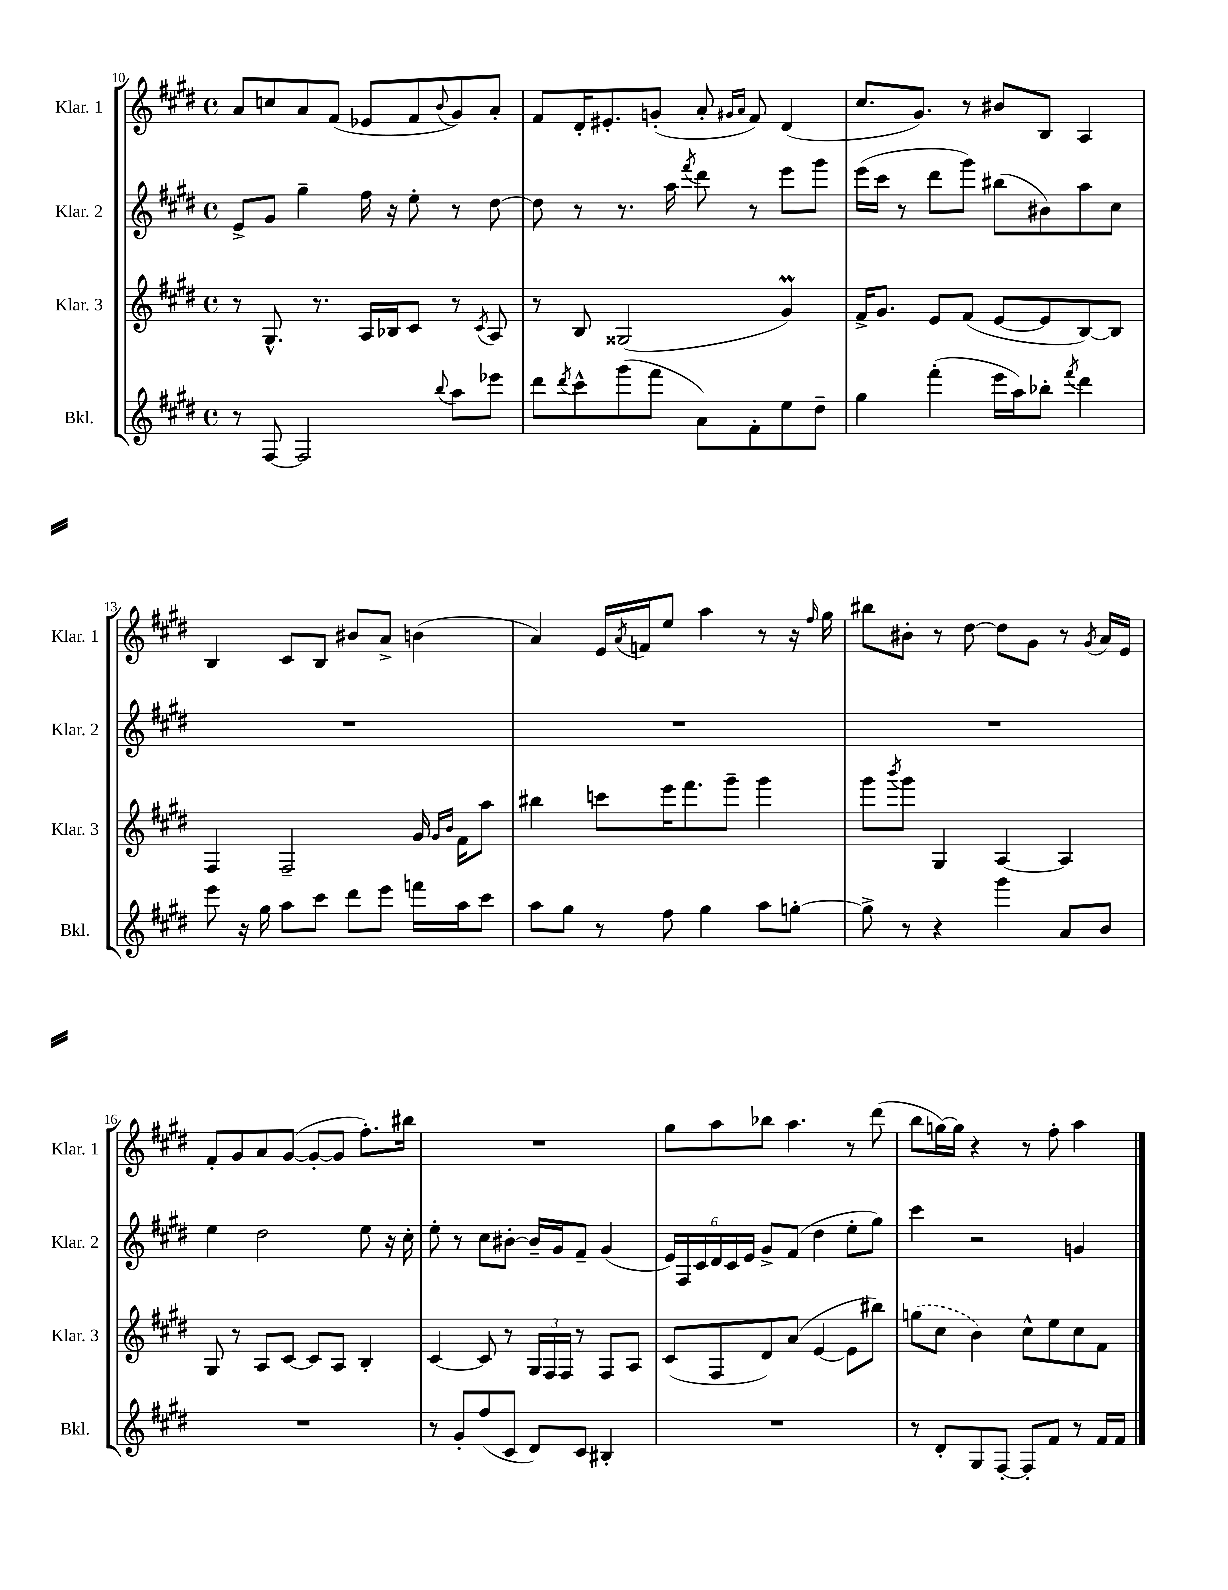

**kern	**kern	**kern	**kern
*part4	*part3	*part2	*part1
*staff4	*staff3	*staff2	*staff1
*I"Bkl.	*I"Klar. 3	*I"Klar. 2	*I"Klar. 1
*I'Bkl.	*I'Klar. 3	*I'Klar. 2	*I'Klar. 1
*clefG2	*clefG2	*clefG2	*clefG2
*k[f#c#g#d#]	*k[f#c#g#d#]	*k[f#c#g#d#]	*k[f#c#g#d#]
*M4/4	*M4/4	*M4/4	*M4/4
*met(c)	*met(c)	*met(c)	*met(c)
=10	=10	=10	=10
8r	8r	8e^/L	8a/L
[8F#/	8.G#^^/	8g#/J	8ccn/
2F#/]	.	4gg#~\	8a/
.	8.r	.	.
.	.	.	(8f#/J
.	16A/LL	16ff#\	8e-X/L
.	16B-X/J	16r	.
.	8c#/J	8ee'\	8f#/
8qqbb/	.	.	8qqb/
8aa\L	8r	8r	8g#/)
.	8qc#/	.	.
8eee-X\J	8A/	[8dd#\	8a'/J
=11	=11	=11	=11
8ddd#\L	8r	8dd#\]	8f#/L
8qddd#/	.	.	.
8ccc#^^\	8B/	8r	16d#'/K
.	.	.	8.e#X'/
(8ggg#\	(2G##X/	8.r	.
8fff#\J	.	.	(8gn'/J
.	.	16aa\	.
.	.	8qfff#/	.
8a\L)	.	8ddd#\	8a'/
.	.	.	16qqg#X/LL
.	.	.	16qqa/JJ
8f#'\	.	8r	8f#/)
8ee\	4g#m/)	8eee\L	(4d#/
8dd#~\J	.	8ggg#\J	.
=12	=12	=12	=12
4gg#\	16f#^/KL	(16eee\LL	8.cc#/L
.	8.g#/J	16ccc#\JJ	.
.	.	8r	.
.	.	.	8.g#/J)
(4fff#'\	8e/L	8ddd#\L	.
.	(8f#/J	8ggg#\J)	8r
16eee\LL	[8e/L	(8bb#X\L	8b#X/L
16aa\J)	.	.	.
8bb-X'\J	8e/]	8b#X\)	8B/J
8qfff#/	.	.	.
4ddd#\	[8B/)	8aa\	4A/
.	8B/J]	8cc#\J	.
!!LO:LB:g=z
=13	=13	=13	=13
8eee\	4F#/	1r	4B/
16r	.	.	.
16gg#\	.	.	.
8aa\L	2F#~/	.	8c#/L
8ccc#\J	.	.	8B/J
8ddd#\L	.	.	8b#X/L
8eee\J	.	.	8a^/J
16fffn\LL	16g#/	.	(4bn\
.	16qqg#/LL	.	.
.	16qqb/JJ	.	.
16aa\J	16f#\KL	.	.
8ccc#\J	8aa\J	.	.
=14	=14	=14	=14
8aa\L	4bb#X\	1r	4a/)
8gg#\J	.	.	.
8r	8cccn\L	.	16e/LL
.	.	.	8qa/
.	.	.	16fn/J
8ff#\	16eee\K	.	8ee/J
.	8.fff#\	.	.
4gg#\	.	.	4aa\
.	8ggg#~\J	.	.
8aa\L	4ggg#\	.	8r
[8ggn'\J	.	.	16r
.	.	.	16qqff#/
.	.	.	16gg#\
=15	=15	=15	=15
8gg^\]	8ggg#\L	1r	8bb#X\L
.	8qbbb/	.	.
8r	8ggg#\J	.	8b#X'\J
4r	4G#/	.	8r
.	.	.	[8dd#\
4ggg#\	[4A/	.	8dd#\L]
.	.	.	8g#\J
8a/L	4A/]	.	8r
.	.	.	8qg#/
8b/J	.	.	16a/LL
.	.	.	16e/JJ
!!LO:LB:g=z
=16	=16	=16	=16
1r	8G#/	4ee\	8f#'/L
.	8r	.	8g#/
.	8A/L	2dd#\	8a/
.	[8c#/J	.	([8g#/J
.	8c#/L]	.	8g#'/L_
.	8A/J	.	8g#/J]
.	4B'/	8ee\	8.ff#'\L)
.	.	16r	.
.	.	16cc#'\	16bb#X\Jk
=17	=17	=17	=17
8r	[4c#/	8ee'\	1r
8g#'/L	.	8r	.
(8ff#/	8c#/]	8cc#\L	.
8c#/J	8r	[8b#X'\J	.
8d#/L)	24G#/LL	16b#~/LL]	.
.	24F#/	.	.
.	.	16g#/J	.
.	24F#/JJ	.	.
8c#/J	8r	8f#~/J	.
4B#X'/	8F#/L	(4g#/	.
.	8A/J	.	.
=18	=18	=18	=18
1r	(8c#/L	24e/LL)	8gg#\L
.	.	24F#/	.
.	.	24c#/	.
.	8F#/	24d#/	8aa\
.	.	24c#/	.
.	.	24e/JJ	.
.	8d#/)	8g#^/L	8bb-X\J
.	(8a/J	(8f#/J	4.aa\
.	[4e/	4dd#\	.
.	8e\L]	8ee'\L	8r
.	8bb#X\J)	8gg#\J)	(8ddd#\
=19	=19	=19	=19
8r	(8ggn\L	4ccc#\	8bb\L
8d#'/L	8cc#\J	.	[16ggn\L)
.	.	.	16gg\JJ]
8G#/	4b\)	2r	4r
[8F#'/J	.	.	.
8F#'/L]	8cc#^^\L	.	8r
8f#/J	8ee\	.	8ff#'\
8r	8cc#\	4gn/	4aa\
16f#/LL	8f#\J	.	.
16f#/JJ	.	.	.
==	==	==	==
*-	*-	*-	*-
